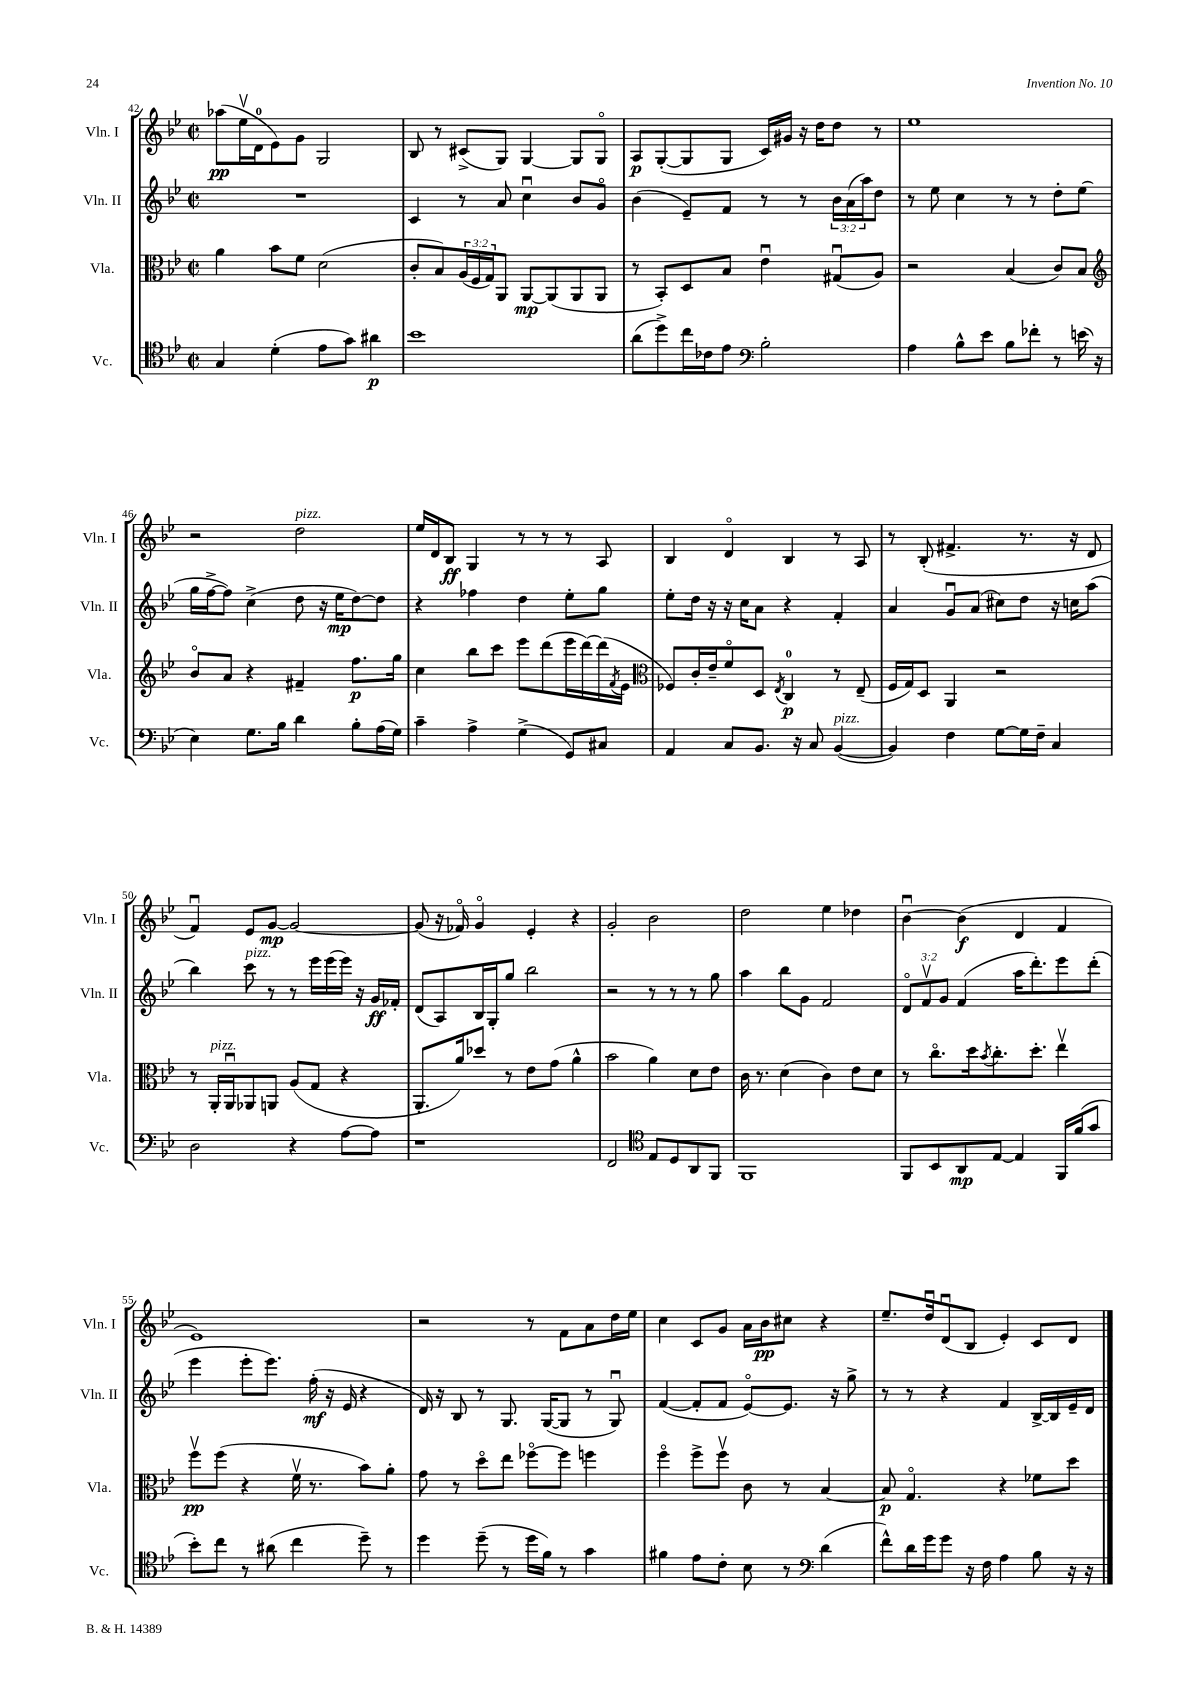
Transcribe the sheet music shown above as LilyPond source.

<<
\new StaffGroup <<
\new Staff = "s0" \with { instrumentName = "Vln. I" shortInstrumentName = "Vln. I" } {
    \clef treble \key bes \major \defaultTimeSignature \time 2/2
    aes''8\pp( ees''16\upbow d'16-0 ees'8) g'8 g2 |
    bes8 r8 cis'8->( g8) g4~ g8 g8\flageolet |
    a8\p g8~-.( g8 g8 c'16) gis'16 r16 d''16 d''8 r8 |
    ees''1 |
    r2 d''2^\markup { \italic "pizz." } |
    ees''16 d'16 bes8\ff g4 r8 r8 r8 a8 |
    bes4 d'4\flageolet bes4 r8 a8 |
    r8 bes8-.( fis'4.-> r8. r16 d'8 |
    f'4\downbow) ees'8 g'8~\mp g'2~ |
    g'8( r16 fes'16\flageolet) g'4\flageolet ees'4-. r4 |
    g'2-. bes'2 |
    d''2 ees''4 des''4 |
    bes'4~\downbow bes'4\f( d'4 f'4 |
    ees'1) |
    r2 r8 f'8 a'8 d''16 ees''16 |
    c''4 c'8 g'8 a'16 bes'16\pp cis''8 r4 |
    ees''8.-- d''16\downbow d'8\downbow( bes8 ees'4-.) c'8 d'8 \bar "|." |
}
\new Staff = "s1" \with { instrumentName = "Vln. II" shortInstrumentName = "Vln. II" } {
    \clef treble \key bes \major \defaultTimeSignature \time 2/2 \override Staff.TupletNumber.text = #tuplet-number::calc-fraction-text
    R1 |
    c'4 r8 a'8 c''4\downbow bes'8 g'8\flageolet |
    bes'4( ees'8--) f'8 r8 r8 \tuplet 3/2 { bes'16 a'16( a''16) } d''8 |
    r8 ees''8 c''4 r8 r8 d''8-. ees''8( |
    g''16 f''16~-> f''8) c''4->( d''8 r16 ees''16\mp d''8~) d''8 |
    r4 fes''4 d''4 ees''8-. g''8 |
    ees''8-. d''16 r16 r16 c''16 a'8 r4 f'4-. |
    a'4 g'8\downbow a'8( cis''8) d''8 r16 c''16 a''8( |
    bes''4) c'''8^\markup { \italic "pizz." } r8 r8 ees'''16 ees'''16( ees'''16) r16 g'16\ff fes'16-. |
    d'8( a8) bes16 g16-. g''8 bes''2 |
    r2 r8 r8 r8 g''8 |
    a''4 bes''8 g'8 f'2 |
    \tuplet 3/2 { d'8\flageolet f'8\upbow g'8 } f'4( a''16 d'''8.-.) ees'''8 d'''8-.( |
    ees'''4 ees'''8-. ees'''8.) f''16-.\mf( r16 ees'16 r4 |
    d'16) r16 bes8 r8 g8. g16~( g8 r8 g8\downbow) |
    f'4~( f'8-. f'8 ees'8~\flageolet) ees'8. r16 g''8-> |
    r8 r8 r4 f'4 bes16~-> bes16 ees'16-- d'16 \bar "|." |
}
\new Staff = "s2" \with { instrumentName = "Vla." shortInstrumentName = "Vla." } {
    \clef alto \key bes \major \defaultTimeSignature \time 2/2 \override Staff.TupletNumber.text = #tuplet-number::calc-fraction-text
    a'4 bes'8 f'8 d'2( |
    c'8-. bes8) \tuplet 3/2 { a16( f16 g16) } a,8 a,8~\mp a,8( a,8 a,8 |
    r8 bes,8-.) d8 bes8 ees'4\downbow gis8\downbow( a8) |
    r2 bes4( c'8) bes8 |
    \clef treble bes'8\flageolet a'8 r4 fis'4-- f''8.\p g''16 |
    c''4 bes''8 c'''8 ees'''8 d'''8( ees'''16 d'''16~) d'''16( \acciaccatura { f'8 } ees'16 |
    \clef alto fes8) c'16-. ees'16-- f'8\flageolet d8 \acciaccatura { ees8 } c4-0\p r8 ees8--( |
    f16 g16) d8 a,4 r2 |
    r8 a,16-.^\markup { \italic "pizz." } a,16\downbow aes,8 a,8 a8( g8 r4 |
    a,8.-. a'16) des''8 r8 ees'8 g'8( a'4-^ |
    bes'2 a'4) d'8 ees'8 |
    c'16 r8. d'4( c'4) ees'8 d'8 |
    r8 c''8.\flageolet d''16 \acciaccatura { bes'8 } c''8.-. d''8.-. ees''4\upbow |
    f''8\upbow\pp f''8( r4 f'16\upbow r8. bes'8) a'8-. |
    g'8 r8 d''8\flageolet ees''8 fes''8~\flageolet fes''8 f''4 |
    f''4\flageolet f''8-> f''8\upbow c'8 r8 bes4~ |
    bes8\p g4.\flageolet r4 fes'8 d''8 \bar "|." |
}
\new Staff = "s3" \with { instrumentName = "Vc." shortInstrumentName = "Vc." } {
    \clef tenor \key bes \major \defaultTimeSignature \time 2/2
    g4 d'4-.( ees'8 g'8) ais'4\p |
    bes'1 |
    a'8( d''8->) c''16 ces'16 ees'8 \clef bass bes2-. |
    a4 bes8-^ ees'8 bes8 fes'8-. r8 e'16( r16 |
    ees4) g8. bes16 d'4 bes8-. a16( g16) |
    c'4-- a4-> g4->( g,8) cis8 |
    a,4 c8 bes,8. r16 c8 bes,4~^\markup { \italic "pizz." }( |
    bes,4) f4 g8~ g16 f16-- c4 |
    d2 r4 a8~ a8 |
    r1 |
    f,2 \clef tenor ees8 d8 a,8 f,8 |
    f,1 |
    f,8 bes,8 a,8\mp ees8~ ees4 f,16 f'16( g'8 |
    bes'8-.) c''8 r8 ais'8( c''4 d''8--) r8 |
    d''4 d''8--( r8 d''16 f'16) r8 g'4 |
    fis'4 ees'8 c'8-. bes8 r8 \clef bass d'4( |
    f'8-^) d'16 g'16 g'8 r16 f16 a4 bes8 r16 r16 \bar "|." |
}
>>
>>
\layout { \context { \Score currentBarNumber = #42 } }
